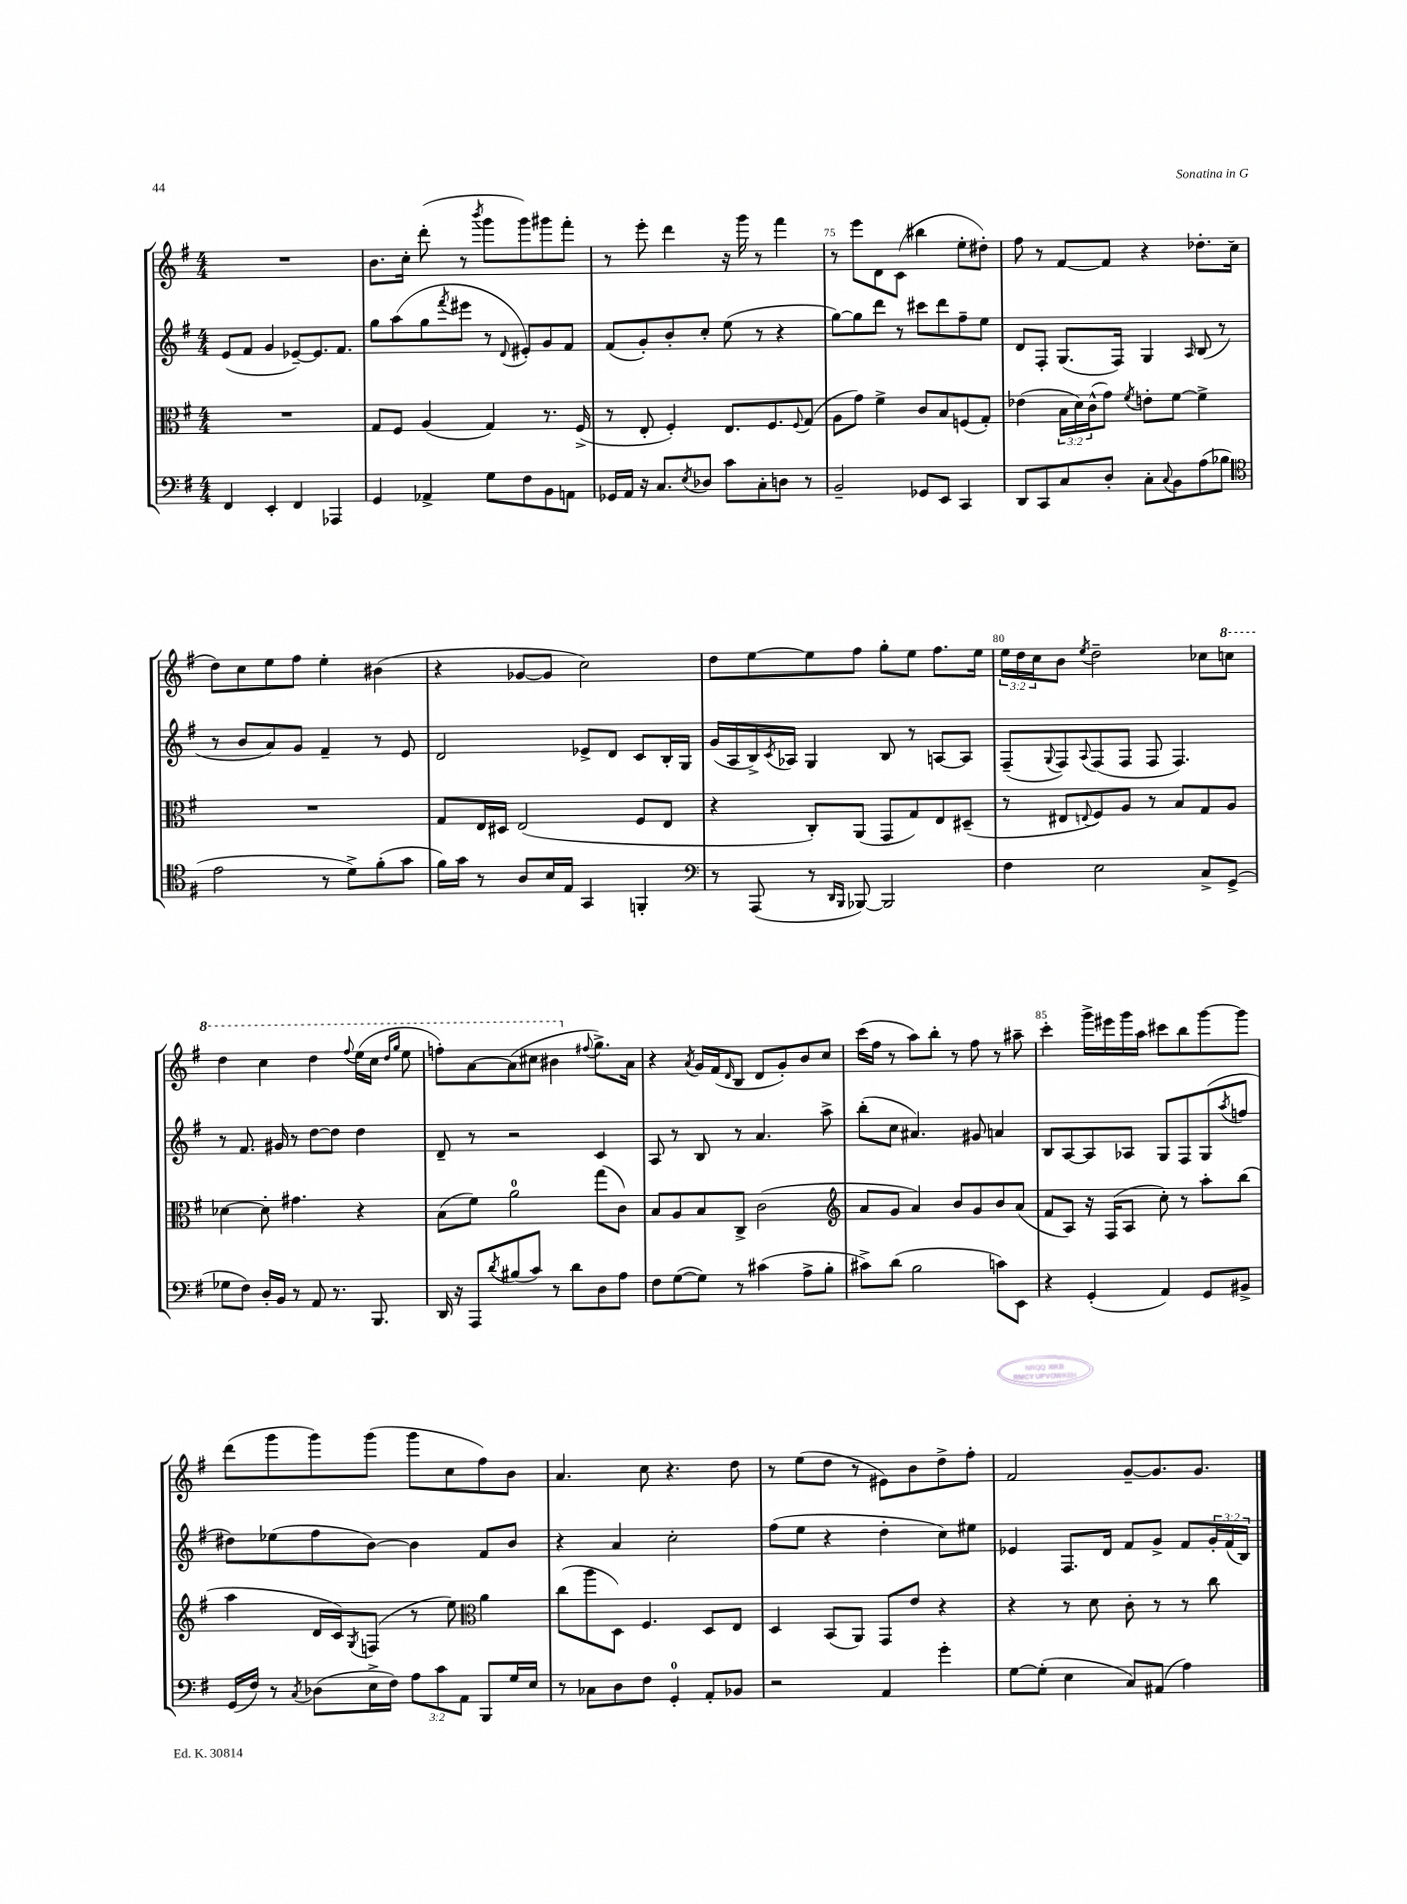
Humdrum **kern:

**kern	**kern	**kern	**kern
*part4	*part3	*part2	*part1
*staff4	*staff3	*staff2	*staff1
*clefF4	*clefC3	*clefG2	*clefG2
*k[f#]	*k[f#]	*k[f#]	*k[f#]
*M4/4	*M4/4	*M4/4	*M4/4
=72	=72	=72	=72
4FF#/	1r	(8e/L	1r
.	.	8f#/J	.
4EE'/	.	4g/	.
4FF#/	.	[8e-X~/L)	.
.	.	8.e-/]	.
4AAA-X/	.	.	.
.	.	8.f#/J	.
=73	=73	=73	=73
4GG/	8G/L	8gg\L	8.b\L
.	8F#/J	(8aa\	.
.	.	.	16cc'\Jk
4AA-X^/	(4A/	8gg\	(8ddd'\
.	.	8qfff#/	.
.	.	8eee#X\J	8r
.	.	.	8qbbb/
8G\L	4G/)	8r	8ggg\L
.	.	8qqd/	.
8F#\	.	8e#X'/L)	8ggg\)
8BB\	8.r	8g/	8ggg#X\
8AAn\J	.	8f#/J	8fff#'\J
.	(16F#^/	.	.
=74	=74	=74	=74
16GG-X/LL	8r	(8f#/L	8r
16AA/JJ	.	.	.
16r	8E'/	8g'/)	8eee'\
8.C/L	.	.	.
.	4F#'/)	8b'/	4ddd\
8qE/	.	.	.
8D-X/J	.	8cc'/J	.
8c\L	8.E/L	(8ee\	16r
.	.	.	16ggg\
8C'\	.	8r	8r
.	8.F#/	.	.
8Dn\J	.	4r	4fff#\
.	8qqF#/	.	.
8r	(8G/J	.	.
=75	=75	=75	=75
2BB~/	8A\L	[8gg\L)	8r
.	8g\J)	8gg\]	8eee\L
.	4f#^\	8ddd\J	8d\
.	.	8r	(8c\J
8GG-X/L	8c/L	8ccc#X\L	4bb#X\
8EE/J	8B/	8ddd\	.
4CC/	(8Fn/	8ff#~\	8ee'\L
.	8G'/J)	8ee\J	8dd#X'\J)
=76	=76	=76	=76
8DD/L	(4e-X\	8d/L	8ff#\
8CC/	.	8F#'/J	8r
8C/	24B\LL	(8.G/L	[8f#/L
.	24d\)	.	.
.	(24c^^\J	.	.
8D'/J	8g\J)	.	8f#/J]
.	.	16F#/Jk)	.
.	8qf#/	.	.
8C'\L	8en'\L	4G/	4r
8qqC/	.	.	.
8BB\	[8f#\J	.	.
.	.	16qqA/	.
(8A\	4f#^\]	(8B/	8.dd-X'\L
8B-X\J	.	8r	.
.	.	.	(16cc\Jk
!!LO:LB:g=z
=77	=77	=77	=77
*clefC4	*	*	*
2e\	1r	8r	8dd\L)
.	.	8b/L	8cc\
.	.	8a/)	8ee\
.	.	8g/J	8ff#\J
8r	.	4f#~/	4ee'\
8d^\L)	.	.	.
(8f#'\	.	8r	(4b#X\
8g\J	.	8e/	.
=78	=78	=78	=78
16f#\LL)	8G/L	2d/	4r
16g\JJ	.	.	.
8r	16E/L	.	.
.	16D#X/JJ	.	.
8A/L	(2E/	.	[8g-X/L
16B/L	.	.	8g-/J]
16E/JJ	.	.	.
4GG/	.	8e-X^/L	2cc\)
.	.	8d/J	.
4FFn'/	8F#/L	8c/L	.
.	8E/J	16B'/L	.
.	.	16G/JJ	.
=79	=79	=79	=79
*clefF4	*	*	*
8r	4r	(16g/LL	8dd\L
.	.	16A/	.
(8AAA/	.	16B^/)	[8ee\
.	.	8qc/	.
.	.	16A-X/JJ	.
8r	8C'/L)	4G/	8ee\]
16qqDD/LL	.	.	.
16qqBBB/JJ	.	.	.
[8BBB-X/)	(8AA/J	.	8ff#\J
2BBB-/]	8GG/L	8B/	8gg'\L
.	8G/)	8r	8ee\J
.	8E/	[8An/L	8.ff#\L
.	(8D#X~/J	8A/J]	.
.	.	.	16ee\Jk
=80	=80	=80	=80
4F#\	8r	(8F#~/L	24ee\LL
.	.	.	24dd\
.	.	.	24cc\J
.	.	8qqG/	.
.	8E#X/L	8F#/)	8b\J
.	8qqEn/	8qqA/	8qee/
2E\	8F#/)	(8F#/	2dd~\
.	8A/J	8F#/J	.
.	8r	8F#/	.
.	8B/L	4.F#/)	.
8C^/L	8G/	.	8cc-X\L
*	*	*	*8va
(8GG^/J	8A/J	.	8cccn\J
!!LO:LB:g=z
=81	=81	=81	=81
8G-X\L	[4d-X\	8r	4ddd\
8F#\J)	.	8.f#/	.
16D'/LL	8d-'\]	.	4ccc\
16BB/JJ	.	16g#X/	.
8r	4.g#X\	8r	.
8AA/	.	[8dd\L	4ddd\
8.r	.	8dd\J]	.
.	.	.	8qqfff#/
.	4r	4dd\	(16eee\LL
8.BBB/	.	.	16ccc\JJ
.	.	.	16qqddd/LL
.	.	.	16qqggg/JJ
.	.	.	8eee\
=82	=82	=82	=82
16DD/	(8B\L	8d~/	8fffn'\L)
16r	.	.	.
8AAA/L	8f#\J)	8r	[8aa\
8qd/	.	.	.
(8B#X/	2a\	2r	(8aa\]
8c/J)	.	.	8ccc#X\J
8r	.	.	4bb#X\
8d\L	.	.	.
*	*	*	*X8va
.	.	.	8qqff#X/
8D\	(8gg\L	4c/	8.gg^\L)
8A\J	8c\J)	.	.
.	.	.	16a\Jk
=83	=83	=83	=83
8F#\L	8B/L	8A/	4r
([8G\	8A/	8r	.
.	.	.	8qa/
8G\J])	8B/	8B/	16g/LL
.	.	.	(16f#/J
.	.	.	16qqd/
8r	8C^/J	8r	8B/J
(4c#X\	(2c\	4.a/	8d/L
.	.	.	8g'/)
8A^\L	.	.	8b/
8B'\J	.	8aa^\	8cc/J
=84	=84	=84	=84
*	*clefG2	*	*
8c#X^\L)	8a/L	(8bb'\L	(16ccc\LL
.	.	.	16ff#\JJ
(8d\J	8g/J	8cc\J	8r
2B\	4a/)	4.a#X/)	8aa\L)
.	.	.	8bb'\J
.	8b/L	.	8r
.	8g/	8g#X/	8ff#\
8cn\L)	8b/	4an/	8r
8EE\J	(8a/J	.	8aa#X~\
=85	=85	=85	=85
4r	8f#/L	8B/L	4ccc'\
.	8A/J)	[8A/	.
(4GG'/	16r	8A/]	16ggg^\LL
.	(16F#/KL	.	16eee#X\
.	8A/J	8A-X/J	16ggg\
.	.	.	16aa\JJ
4AA/)	8cc'\)	8G/L	8ccc#X\L
.	8r	8F#/	8bb\
8GG/L	8aa'\L	(8G/	[8ggg\
.	.	8qaa/	.
8BB#X^/J	(8bb\J	8ffn/J	8ggg\J]
!!LO:LB:g=z
=86	=86	=86	=86
(16GG/LL	4aa\	8dd#X\L)	(8ddd\L
16F#/JJ)	.	.	.
8r	.	(8ee-X\	8ggg\
8qC/	.	.	.
(8D-X\L	16d/LL	8ff#\	8ggg\)
.	16c/J)	.	.
.	8qG/	.	.
16E^\L	(8Fn/J	[8b\J)	(8ggg\J
16F#\JJ)	.	.	.
12A\L	8r	4b\]	8ggg\L
12c\	.	.	.
.	8ee\)	.	8cc\
12AA\J	.	.	.
*	*clefC3	*	*
8BBB/L	4a\	8f#/L	8ff#\)
16G/L	.	8b/J	8b\J
16E/JJ	.	.	.
=87	=87	=87	=87
8r	(8cc\L	4r	4.a/
8C-X\L	8aa\	.	.
8D\	8D\J)	4a/	.
8F#\J	4.F#/	.	8cc\
4GG'/	.	2cc'\	4.r
8AA'/L	8D/L	.	.
8BB-X/J	8E/J	.	8dd\
=88	=88	=88	=88
2r	4D/	(8ff#\L	8r
.	.	8ee\J	(8ee\L
.	(8BB/L	4r	8dd\J
.	8AA/J)	.	8r
4AA/	8GG/L	4dd'\	8e#X\L)
.	8e/J	.	8b\
4g'\	4r	8cc\L)	8dd^\
.	.	8ee#X\J	8ff#'\J
=89	=89	=89	=89
[8G\L	4r	4e-X/	2f#/
(8G'\J]	.	.	.
4E\	8r	8.F#/L	.
.	8d\	.	.
.	.	16d/Jk	.
8C/L)	8c'\	8f#/L	[8g~/L
(8AA#X/J	8r	8g^/J	8.g/]
4A\)	8r	8f#/L	.
.	.	.	8.g/J
.	8cc\	24g'/L	.
.	.	(24f#/	.
.	.	24B/JJ)	.
==	==	==	==
*-	*-	*-	*-
